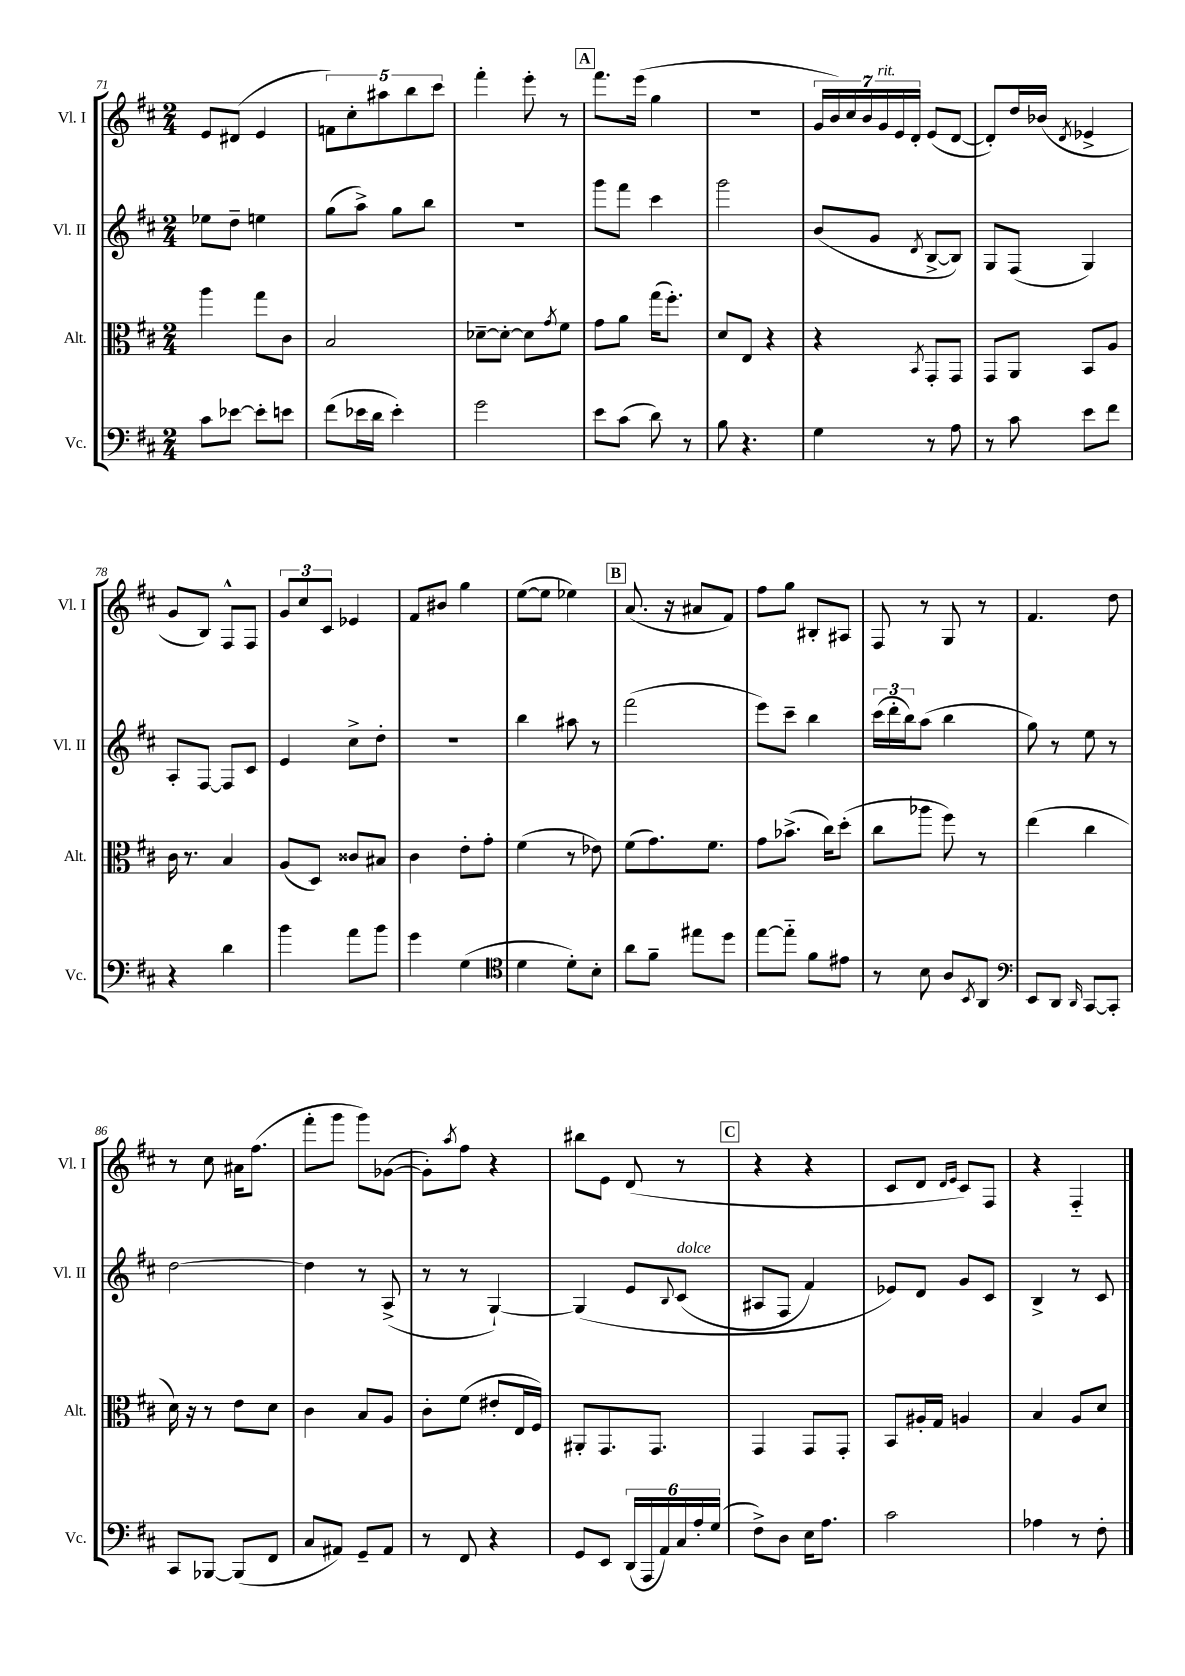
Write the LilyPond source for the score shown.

<<
\new StaffGroup <<
\new Staff = "s0" \with { instrumentName = "Vl. I" shortInstrumentName = "Vl. I" } {
    \clef treble \key d \major \numericTimeSignature \time 2/4
    e'8 dis'8( e'4 |
    \tuplet 5/4 { f'8) cis''8-. ais''8 b''8 cis'''8 } |
    fis'''4-. e'''8-. r8 |
    \mark \markup { \box "A" } fis'''8. e'''16( g''4 |
    r2 |
    \tuplet 7/4 { g'16 b'16) cis''16 b'16 g'16^\markup { \italic "rit." } e'16 d'16-. } e'8( d'8~ |
    d'8-.) d''16 bes'16( \acciaccatura { d'8 } ees'4-> |
    g'8 b8) fis8-^ fis8 |
    \tuplet 3/2 { g'8 cis''8 cis'8 } ees'4 |
    fis'8 bis'8 g''4 |
    e''8~( e''8 ees''4) |
    \mark \markup { \box "B" } a'8.( r16 ais'8 fis'8) |
    fis''8 g''8 bis8-. ais8 |
    fis8 r8 g8 r8 |
    fis'4. d''8 |
    r8 cis''8 ais'16 fis''8.( |
    fis'''8-. g'''8 g'''8) ges'8~( |
    ges'8-.) \acciaccatura { a''8 } fis''8 r4 |
    bis''8 e'8 d'8( r8 |
    \mark \markup { \box "C" } r4 r4 |
    cis'8 d'8 \grace { d'16 e'16 } cis'8) fis8 |
    r4 fis4-_ \bar "|." |
}
\new Staff = "s1" \with { instrumentName = "Vl. II" shortInstrumentName = "Vl. II" } {
    \clef treble \key d \major \numericTimeSignature \time 2/4
    ees''8 d''8-- e''4 |
    g''8( a''8->) g''8 b''8 |
    R2 |
    \mark \markup { \box "A" } g'''8 fis'''8 cis'''4 |
    g'''2 |
    b'8( g'8 \acciaccatura { d'8 } b8~-> b8) |
    g8 fis8( g4) |
    a8-. fis8~ fis8 cis'8 |
    e'4 cis''8-> d''8-. |
    R2 |
    b''4 ais''8 r8 |
    \mark \markup { \box "B" } fis'''2( |
    e'''8) cis'''8-- b''4 |
    \tuplet 3/2 { cis'''16( d'''16-. b''16) } a''8( b''4 |
    g''8) r8 e''8 r8 |
    d''2~ |
    d''4 r8 a8->( |
    r8 r8 g4~-!) |
    g4\( e'8 \appoggiatura { b8 } cis'8^\markup { \italic "dolce" }( |
    \mark \markup { \box "C" } ais8 fis8 fis'4) |
    ees'8\) d'8 g'8 cis'8 |
    b4-> r8 cis'8 \bar "|." |
}
\new Staff = "s2" \with { instrumentName = "Alt." shortInstrumentName = "Alt." } {
    \clef alto \key d \major \numericTimeSignature \time 2/4
    a''4 g''8 cis'8 |
    b2 |
    des'8~-- des'8~-. des'8 \acciaccatura { g'8 } fis'8 |
    \mark \markup { \box "A" } g'8 a'8 g''16( fis''8.-.) |
    d'8 e8 r4 |
    r4 \acciaccatura { b,8 } g,8-. g,8 |
    g,8 a,8 b,8 a8 |
    cis'16 r8. b4 |
    a8( d8) cisis'8 bis8 |
    cis'4 e'8-. g'8-. |
    fis'4( r8 ees'8) |
    \mark \markup { \box "B" } fis'8( g'8.) fis'8. |
    g'8 bes'8.->( cis''16) d''8-.( |
    cis''8 aes''8 fis''8) r8 |
    e''4( cis''4 |
    d'16) r16 r8 e'8 d'8 |
    cis'4 b8 a8 |
    cis'8-. fis'8( eis'8-. e16 fis16) |
    ais,8-. g,8. g,8. |
    \mark \markup { \box "C" } g,4 g,8 g,8-. |
    b,8 ais16-. g16 a4 |
    b4 a8 d'8 \bar "|." |
}
\new Staff = "s3" \with { instrumentName = "Vc." shortInstrumentName = "Vc." } {
    \clef bass \key d \major \numericTimeSignature \time 2/4
    cis'8 ees'8~ ees'8-. e'8 |
    fis'8( ees'16 d'16 ees'4-.) |
    g'2 |
    \mark \markup { \box "A" } e'8 cis'8( d'8) r8 |
    b8 r4. |
    g4 r8 a8 |
    r8 cis'8 e'8 fis'8 |
    r4 d'4 |
    b'4 a'8 b'8 |
    g'4 g4( |
    \clef tenor d'4 d'8-.) b8-. |
    \mark \markup { \box "B" } a'8 fis'8-- eis''8 d''8 |
    e''8~ e''8-_ fis'8 eis'8 |
    r8 b8 a8 \acciaccatura { b,8 } a,8 |
    \clef bass e,8 d,8 \grace { d,16 } cis,8~ cis,8-. |
    cis,8 bes,,8~ bes,,8( fis,8 |
    cis8 ais,8) g,8-- ais,8 |
    r8 fis,8 r4 |
    g,8 e,8 \tuplet 6/4 { d,16( a,,16 a,16) cis16 a16-. g16( } |
    \mark \markup { \box "C" } fis8->) d8 e16 a8. |
    cis'2 |
    aes4 r8 fis8-. \bar "|." |
}
>>
>>
\layout { \context { \Score currentBarNumber = #71 } }
